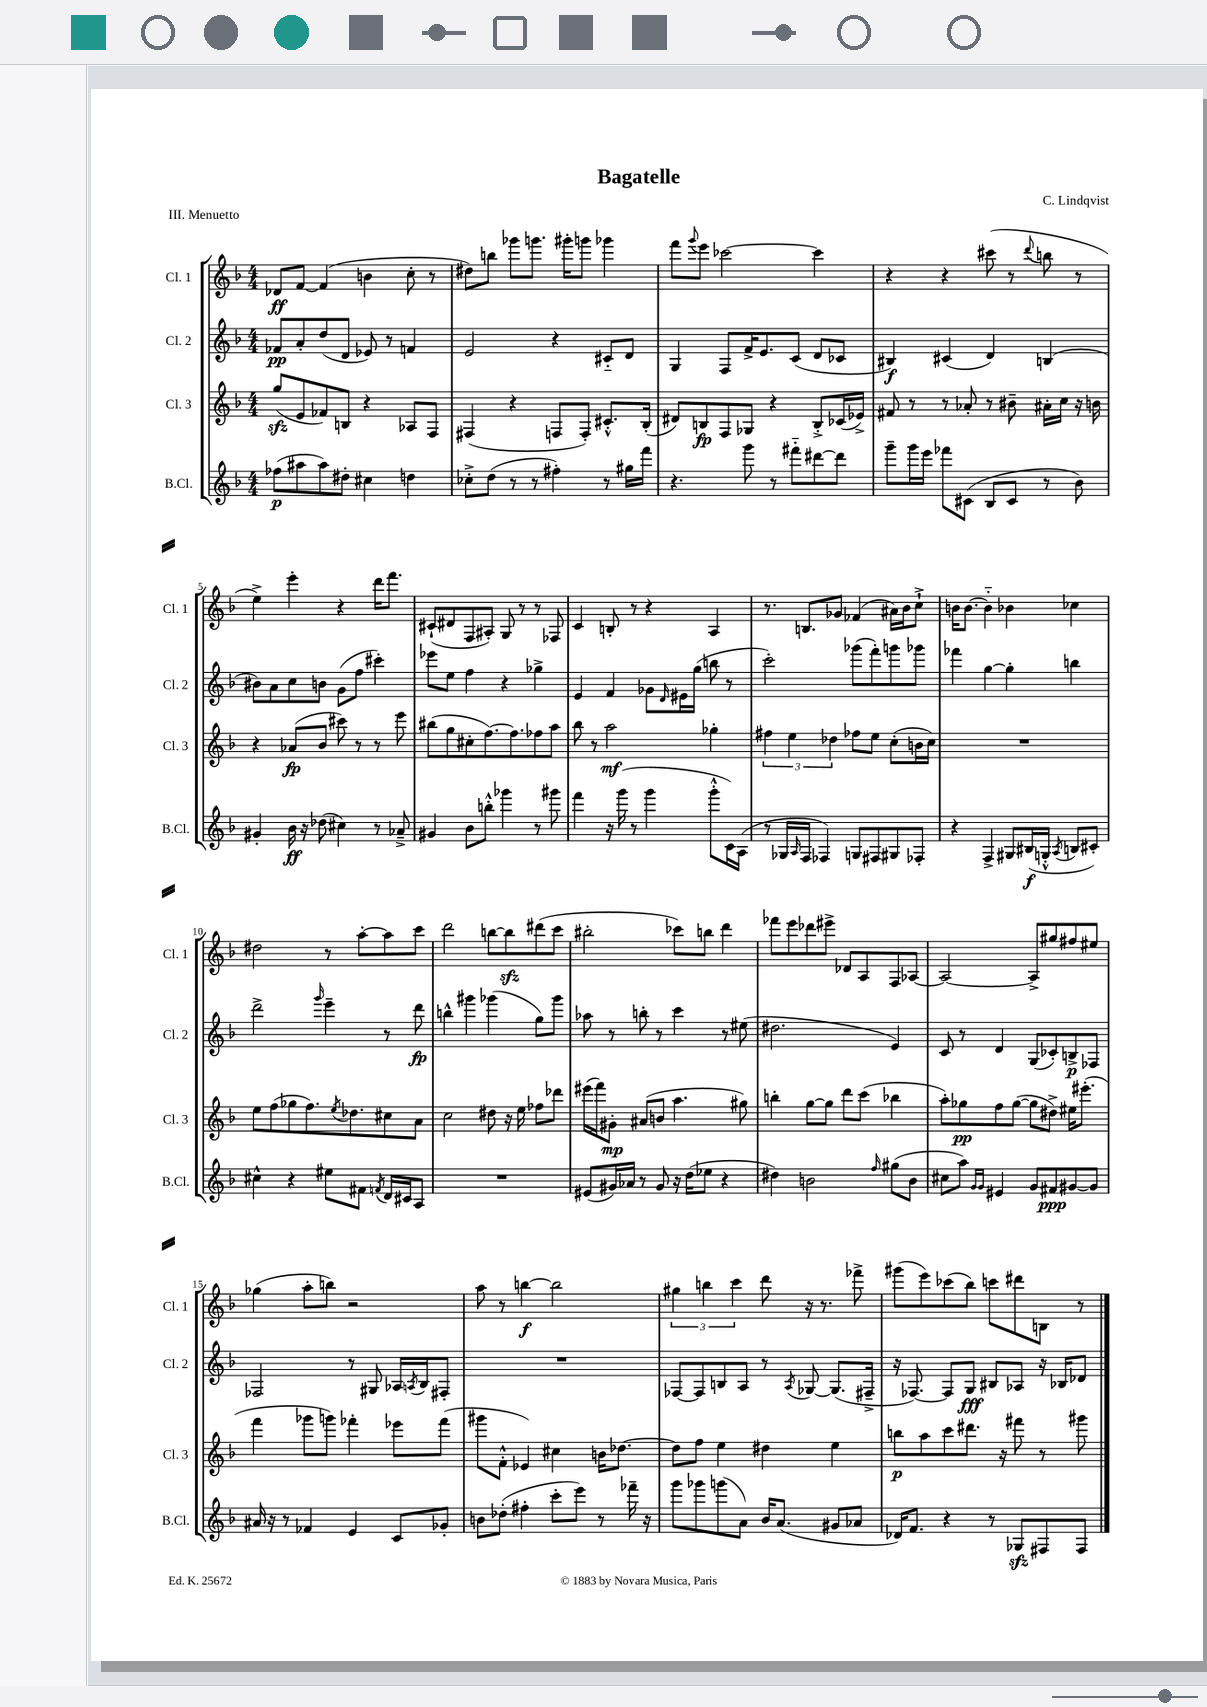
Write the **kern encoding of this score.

**kern	**dynam	**kern	**dynam	**kern	**dynam	**kern	**dynam
*part4	*part4	*part3	*part3	*part2	*part2	*part1	*part1
*staff4	*staff4	*staff3	*staff3	*staff2	*staff2	*staff1	*staff1
*I"B.Cl.	*	*I"Cl. 3	*	*I"Cl. 2	*	*I"Cl. 1	*
*I'B.Cl.	*	*I'Cl. 3	*	*I'Cl. 2	*	*I'Cl. 1	*
*clefG2	*	*clefG2	*	*clefG2	*	*clefG2	*
*k[b-]	*	*k[b-]	*	*k[b-]	*	*k[b-]	*
*M4/4	*	*M4/4	*	*M4/4	*	*M4/4	*
=1	=1	=1	=1	=1	=1	=1	=1
(8ff-X\L	p	(8ggzz/L	.	8f-X/L	pp	8d-X/L	ff
8aa#X\	.	8e/	.	8a'/	.	[8f/J	.
8aa#\)	.	8f-X/)	.	(8dd/	.	(4f/]	.
8dd#X'\J	.	8Bn/J	.	8d/J	.	.	.
4cc#X\	.	4r	.	8e-X/)	.	4bn\	.
.	.	.	.	8r	.	.	.
4ddn\	.	8A-X/L	.	4fn/	.	8cc'\	.
.	.	8F/J	.	.	.	8r	.
=2	=2	=2	=2	=2	=2	=2	=2
8cc-X'^\L	.	(4F#X/	.	2e/	.	8dd#X\L)	.
(8dd\J	.	.	.	.	.	8bbn\J	.
8r	.	4r	.	.	.	8ggg-X\L	.
8r	.	.	.	.	.	8.gggn\J	.
4ff#X'\)	.	8Fn/L	.	4r	.	.	.
.	.	.	.	.	.	16ggg#X'\KL	.
.	.	8F'/J)	.	.	.	8gggn\J	.
8r	.	8.c#X'^^/L	.	8c#X/L	.	4ggg-X\	.
16gg#X\LL	.	.	.	8d/J	.	.	.
16fff\JJ	.	(16B-'/Jk	.	.	.	.	.
=3	=3	=3	=3	=3	=3	=3	=3
4.r	.	8d#X/L)	.	4G/	.	8fff\L	.
.	.	.	.	.	.	8qqggg/	.
.	.	8Bn/	fp	.	.	8eee\J	.
.	.	8F/	.	8F/L	.	[2ccc-X\	.
8ggg\	.	8G-X/J	.	16f^/K	.	.	.
.	.	.	.	8.e/	.	.	.
8r	.	4r	.	.	.	.	.
8fff#X\L	.	.	.	(8c/J	.	.	.
[8ddd#X\	.	8B'^/L	.	8d/L	.	4ccc-\]	.
8ddd#\J]	.	(16c-X/L	.	8c-X/J	.	.	.
.	.	16e-X^/JJ)	.	.	.	.	.
=4	=4	=4	=4	=4	=4	=4	=4
8ggg~\L	.	8f#X/	.	4B#X/)	f	4r	.
16ggg\L	.	8r	.	.	.	.	.
16eee\JJ	.	.	.	.	.	.	.
8fff-X\L	.	8r	.	(4c#X/	.	4r	.
(8c#X\J	.	8a-X'/	.	.	.	.	.
8B-/L	.	8r	.	4d/)	.	(8ccc#X\	.
8c#/J	.	8b#X~\	.	.	.	8r	.
.	.	.	.	.	.	8qqddd/	.
8r	.	16a#X'\LL	.	(4Bn/	.	8bbn\	.
.	.	16cc\JJ	.	.	.	.	.
8b-\)	.	16r	.	.	.	8r	.
.	.	16bn\	.	.	.	.	.
!!LO:LB:g=z
=5	=5	=5	=5	=5	=5	=5	=5
4g#X'/	.	4r	.	8b#X\L)	.	4ee^\)	.
.	.	.	.	8a\	.	.	.
16b-\	ff	(8a-X/L	fp	8cc\	.	4eee'\	.
16r	.	.	.	.	.	.	.
(8dd-X\	.	8b-/J	.	8bn\J	.	.	.
4cc#X\)	.	8ccc#X\)	.	(8g\L	.	4r	.
.	.	8r	.	8ff\J	.	.	.
8r	.	8r	.	4ccc#X'\)	.	16ddd\KL	.
.	.	.	.	.	.	8.fff\J	.
8a-X~^/	.	8eee\	.	.	.	.	.
=6	=6	=6	=6	=6	=6	=6	=6
4g#X/	.	(8bb#X\L	.	8eee-X\L	.	(8c#X`/L	.
.	.	8gg\	.	8ee\J	.	8d#X/	.
8b-\L	.	8cc#X'\	.	4ff\	.	8F/	.
8bbn'^^\J	.	[8.ff\)	.	.	.	8A#X'/J)	.
4ggg-X\	.	.	.	4r	.	8G/	.
.	.	8.ff\]	.	.	.	.	.
.	.	.	.	.	.	8r	.
8r	.	8ff-X\	.	4gg-X^\	.	8r	.
8ggg#X\	.	8aa\J	.	.	.	8F-X/	.
=7	=7	=7	=7	=7	=7	=7	=7
4fff\	.	8bb-\	.	4e/	.	4c/	.
.	.	8r	.	.	.	.	.
16r	.	2aa\	mf	4f/	.	8Bn'/	.
(16ggg\	.	.	.	.	.	.	.
8r	.	.	.	.	.	8r	.
4ggg\	.	.	.	8g-X\L	.	4r	.
.	.	.	.	16qqd/	.	.	.
.	.	.	.	16e#X\L	.	.	.
.	.	.	.	(16gg\JJ	.	.	.
8ggg'^^\L	.	4gg-X'\	.	8bbn\	.	4A/	.
16c\L)	.	.	.	8r	.	.	.
(16A\JJ	.	.	.	.	.	.	.
=8	=8	=8	=8	=8	=8	=8	=8
8r	.	6ff#X\	.	2ccc'\)	.	8.r	.
16G-X/LL	.	.	.	.	.	.	.
.	.	6ee\	.	.	.	.	.
16qqA/	.	.	.	.	.	.	.
16F/JJ	.	.	.	.	.	8.Bn/L	.
4F-X/)	.	.	.	.	.	.	.
.	.	6dd-X\	.	.	.	.	.
.	.	.	.	.	.	8g-X/J	.
8Gn/L	.	8ff-X\L	.	(8ggg-X\L	.	(4f-X/	.
8F#X/	.	8ee\J	.	8fff'\)	.	.	.
8G#X/	.	(8cc'\L	.	8gggn\	.	16a#X\LL)	.
.	.	.	.	.	.	16b-\J	.
8F-X'/J	.	16bn\L	.	8ggg-X\J	.	8cc`^\J	.
.	.	16cc\JJ)	.	.	.	.	.
=9	=9	=9	=9	=9	=9	=9	=9
4r	.	1r	.	4fff-X\	.	16bn\KL	.
.	.	.	.	.	.	[8.b\J	.
4F^/	.	.	.	[4gg\	.	4b\]	.
8G#X/L	.	.	.	4gg'\]	.	4b-X\	.
(16B#X/L	f	.	.	.	.	.	.
16Gn'^^/JJ	.	.	.	.	.	.	.
8qA/	.	.	.	.	.	.	.
8Bn/L	.	.	.	4bbn\	.	4cc-X\	.
8c#X'/J)	.	.	.	.	.	.	.
!!LO:LB:g=z
=10	=10	=10	=10	=10	=10	=10	=10
4cc#X^^\	.	8ee\L	.	2ddd^\	.	2dd#X\	.
.	.	(8ff\	.	.	.	.	.
4r	.	8gg-X\	.	.	.	.	.
.	.	8.ff\)	.	.	.	.	.
.	.	.	.	16qqggg/	.	.	.
8ee#X\L	.	.	.	4eee~\	.	8r	.
.	.	8qee/	.	.	.	.	.
.	.	8.dd-X\	.	.	.	.	.
8f#X\J	.	.	.	.	.	[8aa'\L	.
8qfn/	.	.	.	.	.	.	.
16d/LL	.	8cc#X\	.	8r	.	8aa\]	.
16c#X/J	.	.	.	.	.	.	.
8A/J	.	8a\J	.	8ddd\	fp	8ccc\J	.
=11	=11	=11	=11	=11	=11	=11	=11
1r	.	2cc\	.	4bbn^^\	.	2ddd\	.
.	.	.	.	4ggg#X\	.	.	.
.	.	8dd#X\	.	(4ggg-X\	.	[8bbn\L	.
.	.	16r	.	.	.	8bbzz\]	.
.	.	16ee\	.	.	.	.	.
.	.	8ff-X\L	.	8gg\L)	.	(8ddd#X\	.
.	.	8ddd-X\J	.	8ggg-\J	.	8ccc\J	.
=12	=12	=12	=12	=12	=12	=12	=12
(8e#X/L	.	(16eee#X\LL	.	8aa-X\	.	2bb#X'\	.
.	.	16fff\J)	.	.	.	.	.
16g#X/L)	.	8g#X'\J	mp	8r	.	.	.
16a-X/JJ	.	.	.	.	.	.	.
8r	.	(8a#X/L	.	8bbn'\	.	.	.
8g#/	.	8bn/J	.	8r	.	.	.
16r	.	4.aa\	.	4ccc\	.	8ccc-X\L)	.
(16dd\KL	.	.	.	.	.	.	.
8ee-X\J	.	.	.	.	.	8bbn\J	.
4r	.	.	.	8r	.	4ddd\	.
.	.	8gg#X\)	.	(8ee#X\	.	.	.
=13	=13	=13	=13	=13	=13	=13	=13
4dd#X\)	.	4bbn'\	.	2.dd#X\	.	8fff-X\L	.
.	.	.	.	.	.	8eee\	.
2bn\	.	[8gg\L	.	.	.	8ddd-X\	.
.	.	8gg\J]	.	.	.	8eee#X^\J	.
.	.	8ddd\L	.	.	.	8d-X/L	.
.	.	(8ccc\J	.	.	.	8A/	.
16qqff/	.	.	.	.	.	.	.
(8gg#X\L	.	4bb-X\	.	4e/)	.	8F/	.
8b\J	.	.	.	.	.	[8A-X/J	.
=14	=14	=14	=14	=14	=14	=14	=14
8cc#X\L	.	8aa'\L)	.	8c/	.	2A-/_	.
8aa\J)	.	8gg-X\	pp	8r	.	.	.
16qqg/LL	.	.	.	.	.	.	.
16qqg/JJ	.	.	.	.	.	.	.
4e#X/	.	8ff\	.	4d/	.	.	.
.	.	([8gg-\J	.	.	.	.	.
8g/L	.	8gg-\L]	.	(8G/L	.	8A-^/L]	.
8f#X/	ppp	8dd#X^\J)	.	8c-X'/)	.	8gg#X/	.
[8g#X/	.	16ee#X\KL	.	8Bn^/	p	8ff#X/	.
.	.	(8.eee#X'\J	.	.	.	.	.
8g#/J]	.	.	.	8F-X/J	.	8ee#X/J	.
!!LO:LB:g=z
=15	=15	=15	=15	=15	=15	=15	=15
16a#X/	.	4fff\	.	2F-X/	.	(4gg-X\	.
16r	.	.	.	.	.	.	.
8r	.	.	.	.	.	.	.
4f-X/	.	8ggg-X\L	.	.	.	8aa'\L	.
.	.	8gggn\J)	.	.	.	8bbn\J)	.
4e/	.	4fff-X'\	.	8r	.	2r	.
.	.	.	.	8G#X/	.	.	.
8c/L	.	8eee-X\L	.	16A-X/LL	.	.	.
.	.	.	.	8qAn/	.	.	.
.	.	.	.	16B-/J	.	.	.
8g-X'/J	.	(8fff-\J	.	8F#X'/J	.	.	.
=16	=16	=16	=16	=16	=16	=16	=16
8bn\L	.	8ggg#X\L	.	1r	.	8aa\	.
(8dd-X'\J	.	8f'^^\J	.	.	.	8r	.
4ff#X'\	.	4e-X/)	.	.	.	[4bbn\	f
8ccc'\L	.	4cc#X\	.	.	.	2bb\]	.
8eee\J)	.	.	.	.	.	.	.
8r	.	16bn\KL	.	.	.	.	.
.	.	[8.dd-X\J	.	.	.	.	.
16fff-X~\	.	.	.	.	.	.	.
16r	.	.	.	.	.	.	.
=17	=17	=17	=17	=17	=17	=17	=17
8ggg\L	.	8dd-\L]	.	[8F-X/L	.	6gg#X\	.
8ggg-X\	.	8ff\J	.	8F-/]	.	.	.
.	.	.	.	.	.	6bbn\	.
(8gggn\	.	4ee\	.	8Bn/	.	.	.
.	.	.	.	.	.	6ccc\	.
8a\J)	.	.	.	8A/J	.	.	.
16b-/KL	.	4dd#X\	.	8r	.	8ddd\	.
(8.a/J	.	.	.	.	.	.	.
.	.	.	.	8qA/	.	.	.
.	.	.	.	[8G-X/	.	16r	.
.	.	.	.	.	.	8.r	.
8g#X/L	.	4ee\	.	(8.G-/L]	.	.	.
8a-X/J	.	.	.	.	.	8fff-X^\	.
.	.	.	.	16F#X~^/Jk	.	.	.
=18	=18	=18	=18	=18	=18	=18	=18
16d-X/KL)	.	8bbn\L	p	16r	.	(8ggg#X\L	.
8.f/J	.	.	.	[8.F-X/)	.	.	.
.	.	8aa\	.	.	.	8eee\)	.
4r	.	8ccc\	.	8F-/L]	.	(8ccc-X\	.
.	.	8.ddd#X\J	.	8G/J	fff	8bb-\J)	.
8r	.	.	.	8B#X/L	.	8cccn\L	.
.	.	16r	.	.	.	.	.
8G-Xzz/L	.	8fff#X\	.	8A-X/J	.	8ddd#X\	.
8F#X/	.	8r	.	16r	.	8Bn\J	.
.	.	.	.	16B-X/KL	.	.	.
8F#/J	.	8ggg#X\	.	8d-X/J	.	8r	.
==	==	==	==	==	==	==	==
*-	*-	*-	*-	*-	*-	*-	*-
